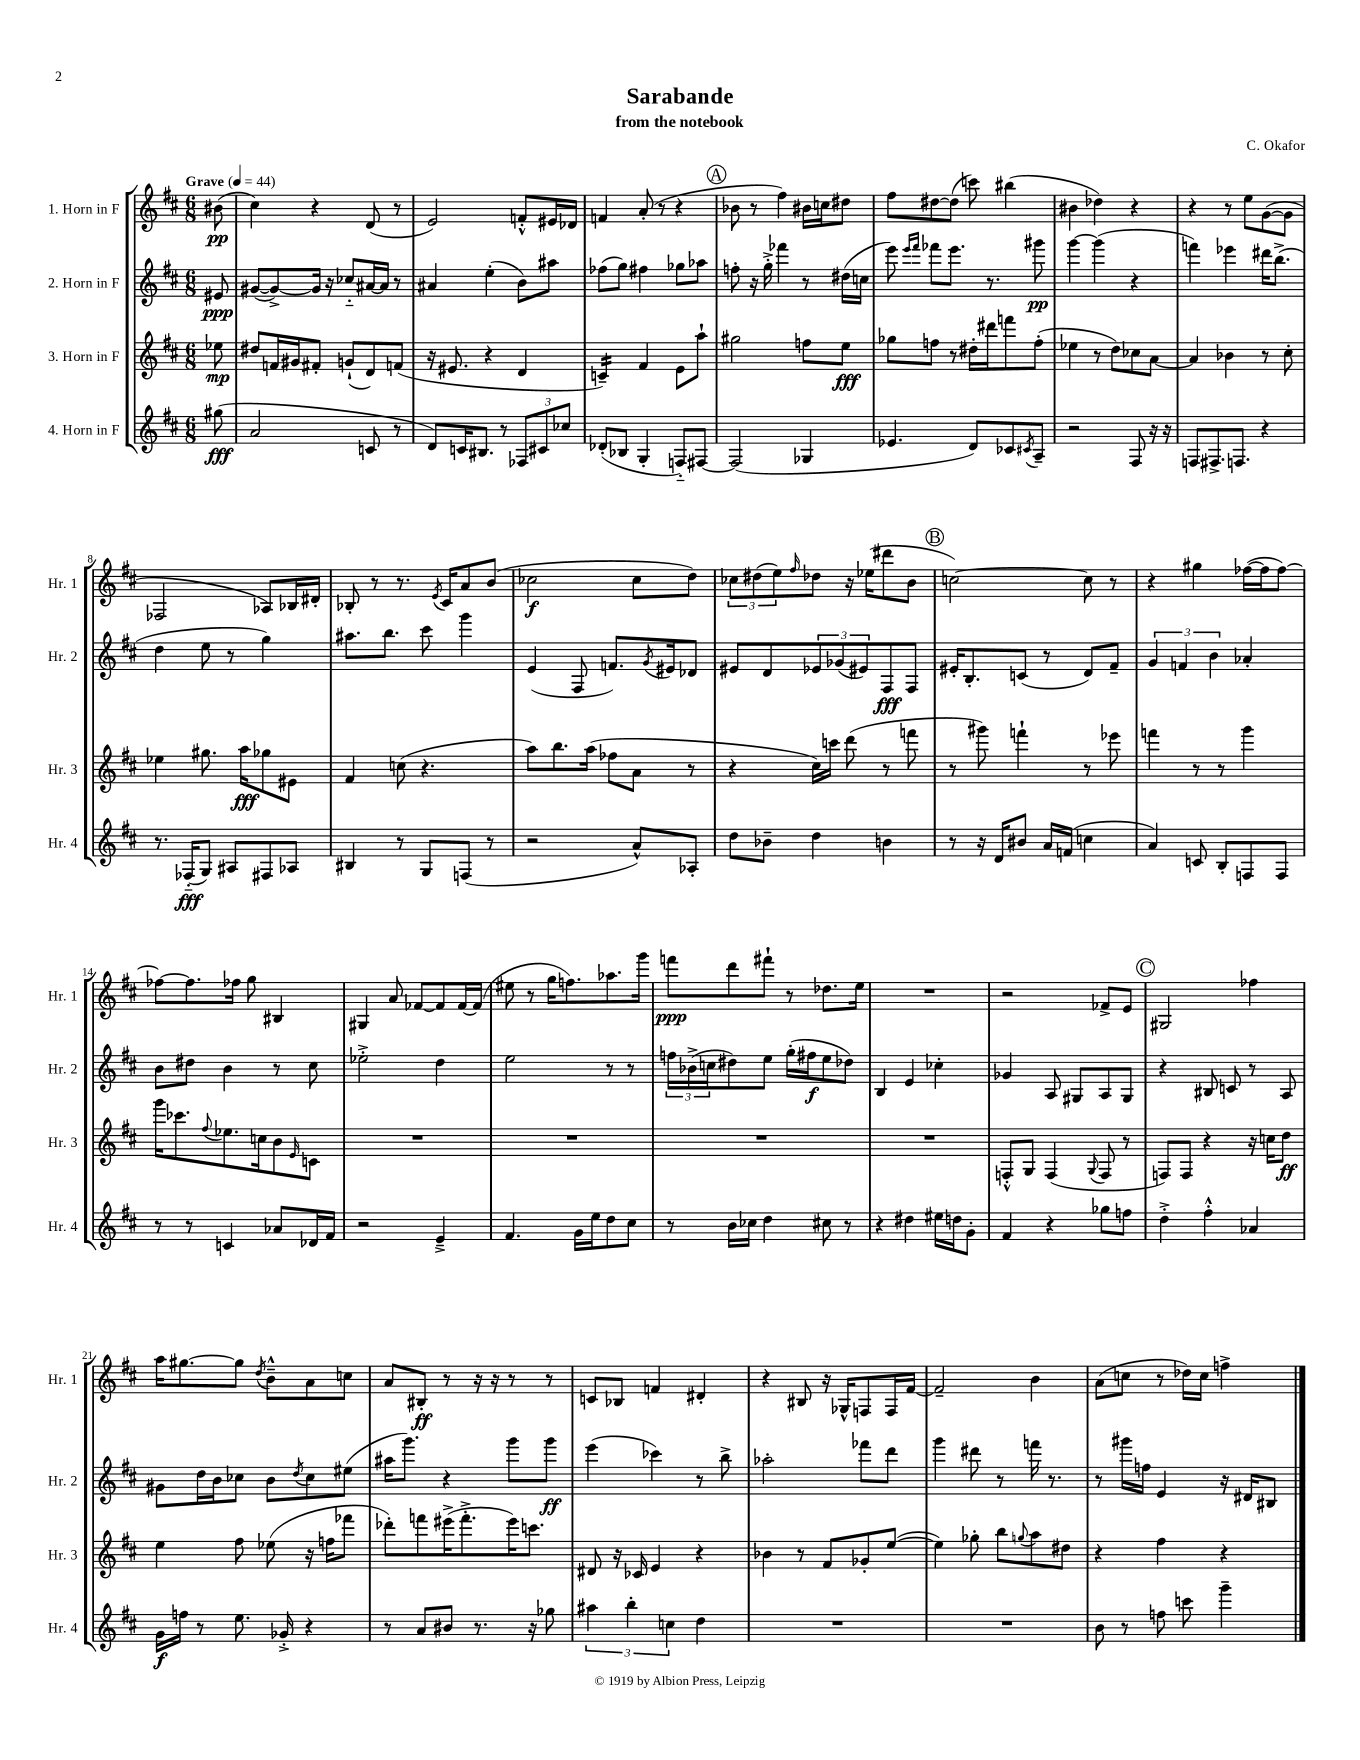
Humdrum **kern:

**kern	**kern	**kern	**kern
*staff4	*staff3	*staff2	*staff1
*clefG2	*clefG2	*clefG2	*clefG2
*k[f#c#]	*k[f#c#]	*k[f#c#]	*k[f#c#]
*M6/8	*M6/8	*M6/8	*M6/8
*MM44	*MM44	*MM44	*MM44
(8gg#	8ee-	8e#	(8b#
=	=	=	=
2a	8dd#	([8g#	4cc#)
.	16f	8g#^_)	.
.	16g#	.	.
.	8f#'	16g#]	4r
.	.	16r	.
.	(8g`	8cc-'~	.
8c	8d)	[16a#	(8d
.	.	16a#]	.
8r	(8f	8r	8r
=	=	=	=
8d)	16r	4a#	2e)
.	8.e#	.	.
16c	.	.	.
8.B#	.	.	.
.	4r	(4ee'	.
8r	.	.	.
12F-	4d	8b)	8f'^^
12c#	.	.	.
.	.	8aa#	16e#
12cc-	.	.	.
.	.	.	16d-
=	=	=	=
(8d-'	4c~)	(8ff-	4f
8B-	.	8gg)	.
4G'	4f#	4ff#	(8a'
.	.	.	8r
8F'~)	8e	8gg-	4r
[8F#	8aa`	8aa-	.
=	=	=	=
(2F#]	2gg#	8ff'	8b-
.	.	16r	8r
.	.	16gg'^	.
.	.	4fff-	4ff#)
4G-	8ff	8r	16b#
.	.	.	16cc
.	8ee	(16dd#	8dd#
.	.	16cc	.
=	=	=	=
4.e-	8gg-	8eee)	8ff#
.	.	16qqeee	.
.	.	16qqfff#	.
.	8ff	8fff-	[8dd#
.	8r	8.eee	(8dd#]
8d)	16dd#'	.	8ccc)
.	16ddd#	8.r	.
8c-	8fff	.	(4bb#
8qc#	.	.	.
8A~	(8ff'	8ggg#	.
=	=	=	=
2r	4ee-	[4ggg	4b#
.	8r	(4ggg]	4dd-)
.	8dd)	.	.
8F#	8cc-	4r	4r
16r	[8a	.	.
16r	.	.	.
=	=	=	=
8F	4a]	4fff)	4r
8.F#^	.	.	.
.	4b-	4eee-	8r
8.F	.	.	.
.	.	.	8ee
4r	8r	16ddd#	([8g
.	.	(8.bb^	.
.	8cc#'	.	8g]
=	=	=	=
8.r	4ee-	4dd	2F-
(16F-'~	.	.	.
8G)	8.gg#	8ee	.
8A#	.	8r	.
.	16aa	.	.
8F#	8gg-	4gg)	8A-)
8A-	8e#	.	16B-
.	.	.	16d#'
=	=	=	=
4B#	4f#	8.aa#	8B-'
.	.	.	8r
.	.	8.bb	.
8r	(8cc	.	8.r
8G	4.r	8ccc#	.
.	.	.	8qe
.	.	.	16c#
(8F	.	4ggg	8a
8r	.	.	(8b
=	=	=	=
2r	8aa)	(4e	2cc-
.	8.bb	.	.
.	.	8F#	.
.	(16aa	.	.
.	8ff-	8.f)	.
8a^^)	8a	.	8cc-
.	.	8qg	.
.	.	16e#	.
8A-'	8r	8d-	8dd)
=	=	=	=
8dd	4r	8e#	12cc-
.	.	.	(12dd#
8b-~	.	8d	.
.	.	.	12ee)
.	.	.	16qqff#
4dd	16cc#)	12e-	8dd-
.	16ccc	.	.
.	.	(12g-	.
.	(8ddd	.	16r
.	.	12e#)	.
.	.	.	(16ee-
4b	8r	8F#	8ddd#
.	8fff	8F#	8b
=	=	=	=
8r	8r	16e#'	[2cc)
.	.	8.B'	.
16r	8ggg#)	.	.
16d	.	.	.
8b#	4fff`	(8c	.
16a	.	8r	.
(16f	.	.	.
4cc	8r	8d)	8cc]
.	8eee-	8f#~	8r
=	=	=	=
4a)	4fff	6g	4r
.	.	6f	.
8c	8r	.	4gg#
.	.	6b	.
8B'	8r	.	.
8F	4ggg	4a-'	([16ff-
.	.	.	16ff-]
8F	.	.	[8ff-)
=	=	=	=
8r	16ggg	8b	8ff-_
.	8.ccc-	.	.
8r	.	8dd#	8.ff-]
.	8qqff#	.	.
4c	8.ee-	4b	.
.	.	.	16ff-
.	.	.	8gg
.	16cc	.	.
8a-	8b	8r	4B#
.	16qqe	.	.
16d-	8c	8cc#	.
16f#	.	.	.
=	=	=	=
2r	2.r	2ee-'^	4G#
.	.	.	8a
.	.	.	[8f-
4e~^	.	4dd	8f-]
.	.	.	[16f-
.	.	.	(16f-]
=	=	=	=
4.f#	2.r	2ee	8ee#
.	.	.	8r
.	.	.	16gg
.	.	.	8.ff)
16g	.	.	.
16ee	.	.	.
8dd	.	8r	8.aa-
8cc#	.	8r	.
.	.	.	16ggg
=	=	=	=
8r	2.r	24ff	8fff
.	.	(24b-^	.
.	.	24cc	.
16b	.	8dd#)	8ddd
16cc-	.	.	.
4dd	.	8ee	8fff#`
.	.	(16gg'	8r
.	.	16ff#	.
8cc#	.	8ee	8.dd-
8r	.	8dd-)	.
.	.	.	16ee
=	=	=	=
4r	2.r	4B	2.r
4dd#	.	4e	.
16ee#	.	4cc-'	.
16dd	.	.	.
8g'	.	.	.
=	=	=	=
4f#	8F'^^	4g-	2r
.	8G	.	.
4r	(4F	8A	.
.	.	8G#	.
.	8qqG	.	.
8gg-	8F	8A	8f-^
8ff	8r	8G#	8e
=	=	=	=
4dd'^	8F)	4r	2G#
.	8F	.	.
4ff#'^^	4r	8B#	.
.	.	8c	.
4a-	16r	8r	4ff-
.	16cc	.	.
.	8dd	8A	.
=	=	=	=
16g	4ee	8g#	16aa
16ff	.	.	[8.gg#
8r	.	16dd	.
.	.	16b	.
8.ee	8ff#	8cc-	8gg#]
.	.	.	8qdd
.	(8ee-	8b	8b~^^
16g-'^	.	.	.
.	.	8qdd	.
4r	16r	8cc-	8a
.	16ff	.	.
.	8fff-	(8ee#	8cc
=	=	=	=
8r	8ddd-')	16aa#	8a
.	.	8.ggg)	.
8a	8fff	.	8B#'
8b#	(16eee#^	4r	8r
.	8.fff'^	.	.
8.r	.	.	16r
.	.	.	16r
.	16eee#)	8ggg	8r
16r	8.ccc	.	.
8gg-	.	8ggg	8r
=	=	=	=
6aa#	8d#	(4eee	8c
.	16r	.	8B-
6bb'	.	.	.
.	16c-	.	.
.	4e	4ccc-)	4f
6cc	.	.	.
4dd	4r	8r	4d#'
.	.	8bb^	.
=	=	=	=
2.r	4b-	2aa-'	4r
.	8r	.	8B#
.	8f#	.	16r
.	.	.	16G-^^
.	8g-'	8fff-	8F
.	([8ee	8ddd	16F
.	.	.	[16f#
=	=	=	=
2.r	4ee])	4ggg	2f#~]
.	8gg-'	8ddd#	.
.	8bb	8r	.
.	8qqgg	.	.
.	8aa	16fff	4b
.	.	8.r	.
.	8dd#	.	.
=	=	=	=
8b	4r	8r	(8a
8r	.	16ggg#	8cc
.	.	16ff	.
8ff	4ff#	4e	8r
8ccc	.	.	16dd-)
.	.	.	16cc
4ggg~	4r	16r	4ff^
.	.	16d#	.
.	.	8B#	.
==	==	==	==
*-	*-	*-	*-
